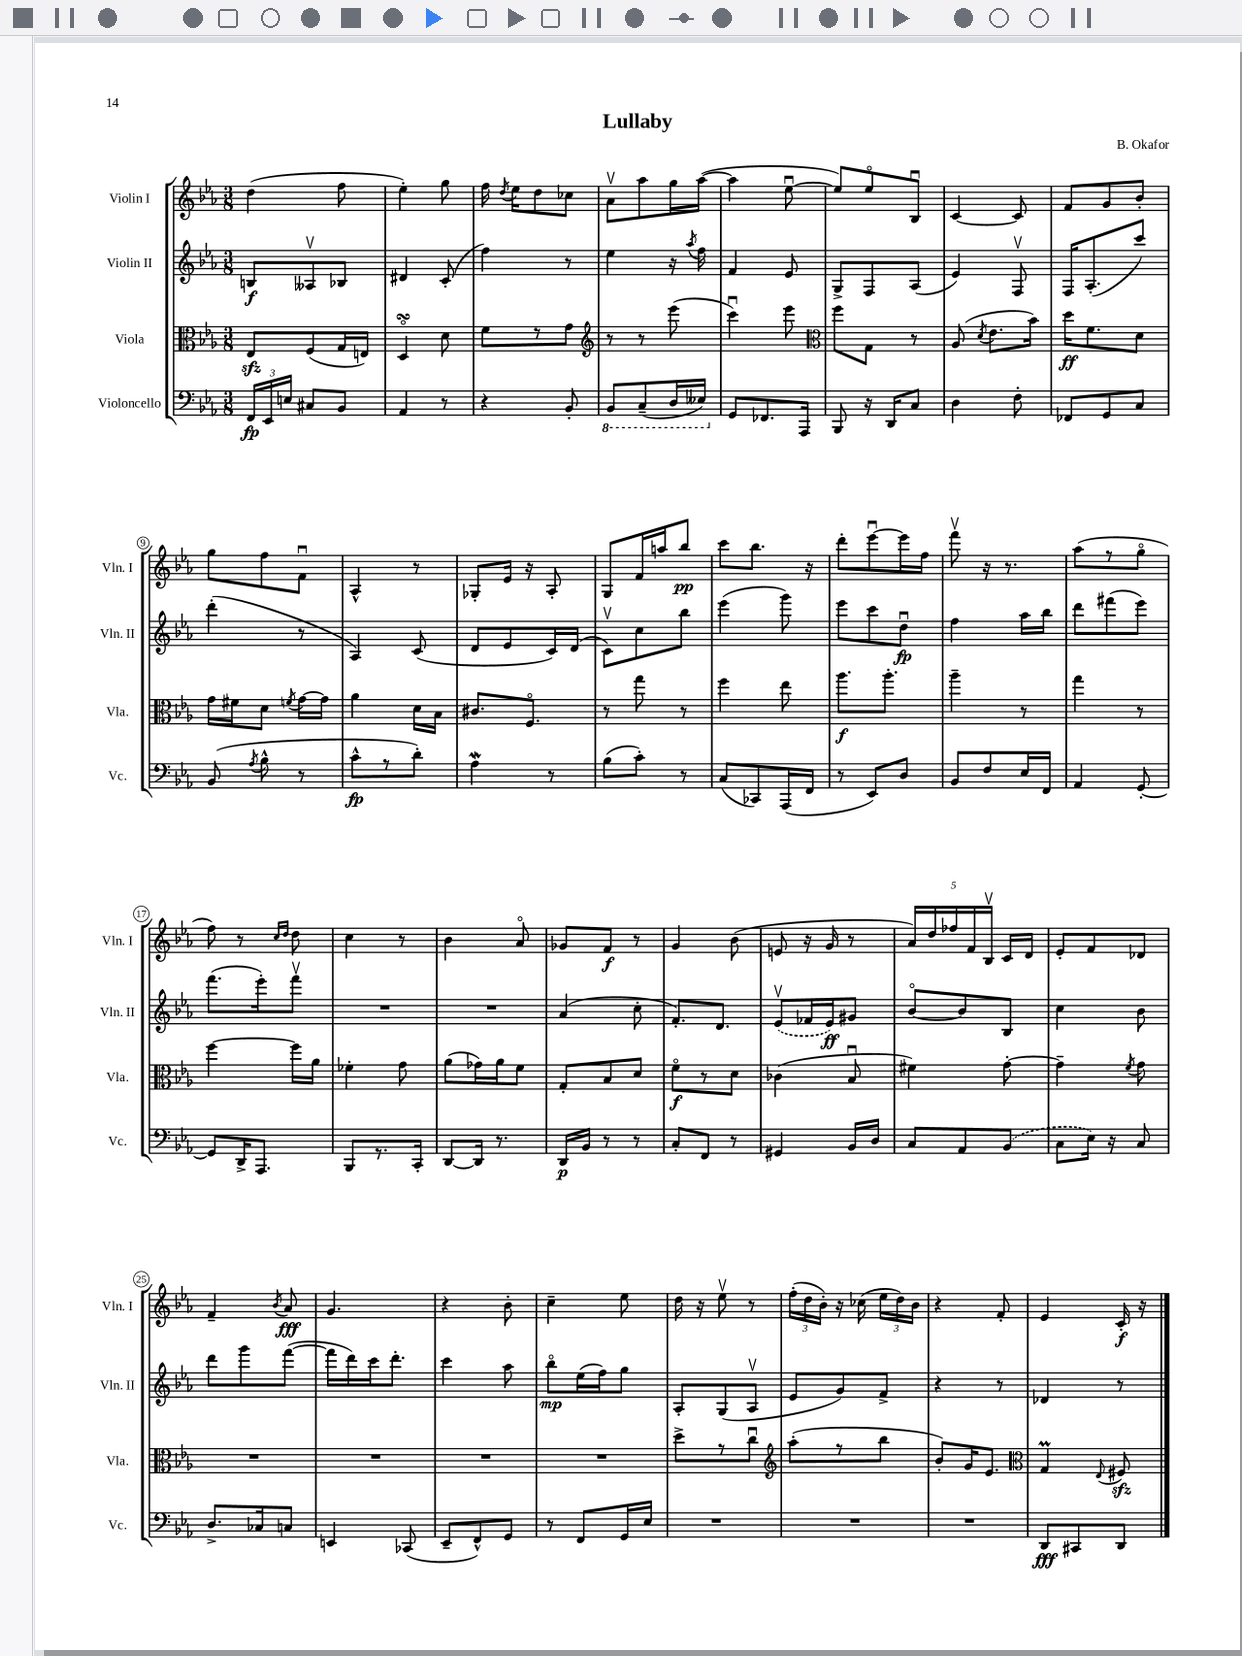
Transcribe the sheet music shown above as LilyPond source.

\header { title = "Lullaby" composer = "B. Okafor" }
<<
\new StaffGroup <<
\new Staff = "s0" \with { instrumentName = "Violin I" shortInstrumentName = "Vln. I" } {
    \clef treble \key ees \major \numericTimeSignature \time 3/8
    \autoBeamOff d''4( f''8 |
    ees''4-.) g''8 |
    f''16 \acciaccatura { d''8 } ees''16[ d''8 ces''8] |
    aes'8[\upbow aes''8 g''16 aes''16]~( |
    aes''4 ees''8~\downbow |
    ees''8[) ees''8\flageolet bes8]\downbow |
    c'4~ c'8 |
    f'8[ g'8 bes'8]-. |
    g''8[ f''8 f'8]\downbow |
    aes4-^ r8 |
    ges8[-. ees'16] r16 aes8-. |
    g8[ f'16 a''16 bes''8]\pp |
    c'''8[ bes''8.] r16 |
    d'''8[-. ees'''8~\downbow ees'''16 f''16] |
    f'''8\upbow r16 r8. |
    aes''8[( r8 g''8]\flageolet |
    f''8) r8 \grace { c''16[ d''16] } d''8 |
    c''4 r8 |
    bes'4 aes'8\flageolet |
    ges'8[ f'8]\f r8 |
    g'4 bes'8( |
    e'8 r16 g'16 r8 |
    \tuplet 5/4 { aes'16[) d''16 fes''16 f'16 bes16]\upbow } c'16[ d'16] |
    ees'8[-. f'8 des'8] |
    f'4-- \acciaccatura { bes'8 } aes'8\fff |
    g'4. |
    r4 bes'8-. |
    c''4-- ees''8 |
    d''16 r16 ees''8\upbow r8 |
    \tuplet 3/2 { f''16[-.( d''16 bes'16]-.) } r16 ces''16( \tuplet 3/2 { ees''16[ d''16) bes'16] } |
    r4 f'8-. |
    ees'4 c'16-.\f r16 \bar "|." |
}
\new Staff = "s1" \with { instrumentName = "Violin II" shortInstrumentName = "Vln. II" } {
    \clef treble \key ees \major \numericTimeSignature \time 3/8
    \autoBeamOff b8[\f aeses8\upbow bes8] |
    dis'4 c'8-.( |
    f''4) r8 |
    ees''4 r16 \acciaccatura { aes''8 } f''16 |
    f'4 ees'8 |
    g8[-> f8 aes8]( |
    ees'4) f8\upbow |
    f16[ aes8.-.( c'''8]) |
    d'''4-.( r8 |
    aes4) c'8( |
    d'8[ ees'8 c'16) d'16]( |
    c'8[\upbow) c''8 bes''8] |
    ees'''4( g'''8) |
    ees'''8[ c'''8 d''8]\downbow\fp |
    f''4 aes''16[ bes''16] |
    d'''8[ fis'''8( ees'''8]) |
    f'''8.[( ees'''16-.) f'''8]\upbow |
    R4. |
    R4. |
    aes'4( c''8-. |
    f'8.[-.) d'8.] |
    \once \slurDashed ees'8[\upbow( fes'16 ees'16\ff) gis'8] |
    bes'8[~\flageolet bes'8 bes8] |
    c''4 bes'8 |
    d'''8[ g'''8 f'''8]~( |
    f'''16[ d'''16) c'''16 d'''8.]-. |
    c'''4 aes''8 |
    bes''8[\flageolet\mp ees''16( f''16) g''8] |
    aes8[-. g8( aes8]\upbow |
    ees'8[ g'8) f'8]-> |
    r4 r8 |
    des'4 r8 \bar "|." |
}
\new Staff = "s2" \with { instrumentName = "Viola" shortInstrumentName = "Vla." } {
    \clef alto \key ees \major \numericTimeSignature \time 3/8
    \autoBeamOff ees8[\sfz f8( g16 e16]) |
    d4\flageolet\turn d'8 |
    f'8[ r8 g'8] |
    \clef treble r8 r8 ees'''8( |
    c'''4\downbow) ees'''8 |
    \clef alto f''8[ g8] r8 |
    aes8( \acciaccatura { d'8 } ees'8.[ bes'16]) |
    d''16[\ff f'8. d'8] |
    g'16[ fis'16 d'8] \acciaccatura { f'8 } g'16[~ g'16] |
    aes'4 d'16[ bes16] |
    cis'8.[ f8.]\flageolet |
    r8 g''8 r8 |
    f''4 ees''8 |
    aes''8.[\f aes''8.]-. |
    aes''4-- r8 |
    g''4 r8 |
    f''4~ f''16[ aes'16] |
    fes'4-. g'8 |
    aes'8[( ges'16) aes'16 f'8] |
    g8[-. bes8 d'8] |
    f'8[\flageolet\f r8 d'8] |
    ces'4( bes8\downbow |
    fis'4) g'8~-. |
    g'4-- \acciaccatura { f'8 } g'8 |
    R4. |
    R4. |
    R4. |
    R4. |
    d''8[-> r8 c''8]\downbow |
    \clef treble aes''8[-.( r8 bes''8] |
    bes'8[-.) g'16 ees'8.] |
    \clef alto g4\prall \appoggiatura { ees8 } fis8\sfz \bar "|." |
}
\new Staff = "s3" \with { instrumentName = "Violoncello" shortInstrumentName = "Vc." } {
    \clef bass \key ees \major \numericTimeSignature \time 3/8
    \autoBeamOff \tuplet 3/2 { f,16[\fp ees,16 e16] } cis8[ bes,8] |
    aes,4 r8 |
    r4 bes,8-. |
    \ottava #-1 bes,,8[ c,8--( d,16 eeses,16]) \ottava #0 |
    g,8[ fes,8. aes,,16] |
    bes,,8 r16 d,16[ c8] |
    d4 f8-. |
    fes,8[ g,8 c8] |
    bes,8( \acciaccatura { aes8 } bes8-^ r8 |
    c'8[-^\fp r8 d'8]-.) |
    aes4\mordent r8 |
    bes8[( c'8]-.) r8 |
    c8[( ces,8) aes,,16( f,16] |
    r8 ees,8[) d8] |
    bes,8[ f8 ees16 f,16] |
    aes,4 g,8~-. |
    g,8[ d,16-> aes,,8.] |
    bes,,8[ r8. c,16]-. |
    d,8[~ d,16] r8. |
    d,16[\p bes,16] r8 r8 |
    c8[-. f,8] r8 |
    gis,4 bes,16[ d16] |
    c8[ aes,8 \once \slurDashed bes,8]( |
    c8[ ees16]) r16 c8 |
    d8.[-> ces16 c8] |
    e,4 ces,8( |
    ees,8[-- f,8-^) g,8] |
    r8 f,8[ g,16 ees16] |
    R4. |
    R4. |
    R4. |
    d,8[\fff cis,8 d,8] \bar "|." |
}
>>
>>
\layout { \context { \Score \override BarNumber.stencil = #(make-stencil-circler 0.1 0.3 ly:text-interface::print) } }
